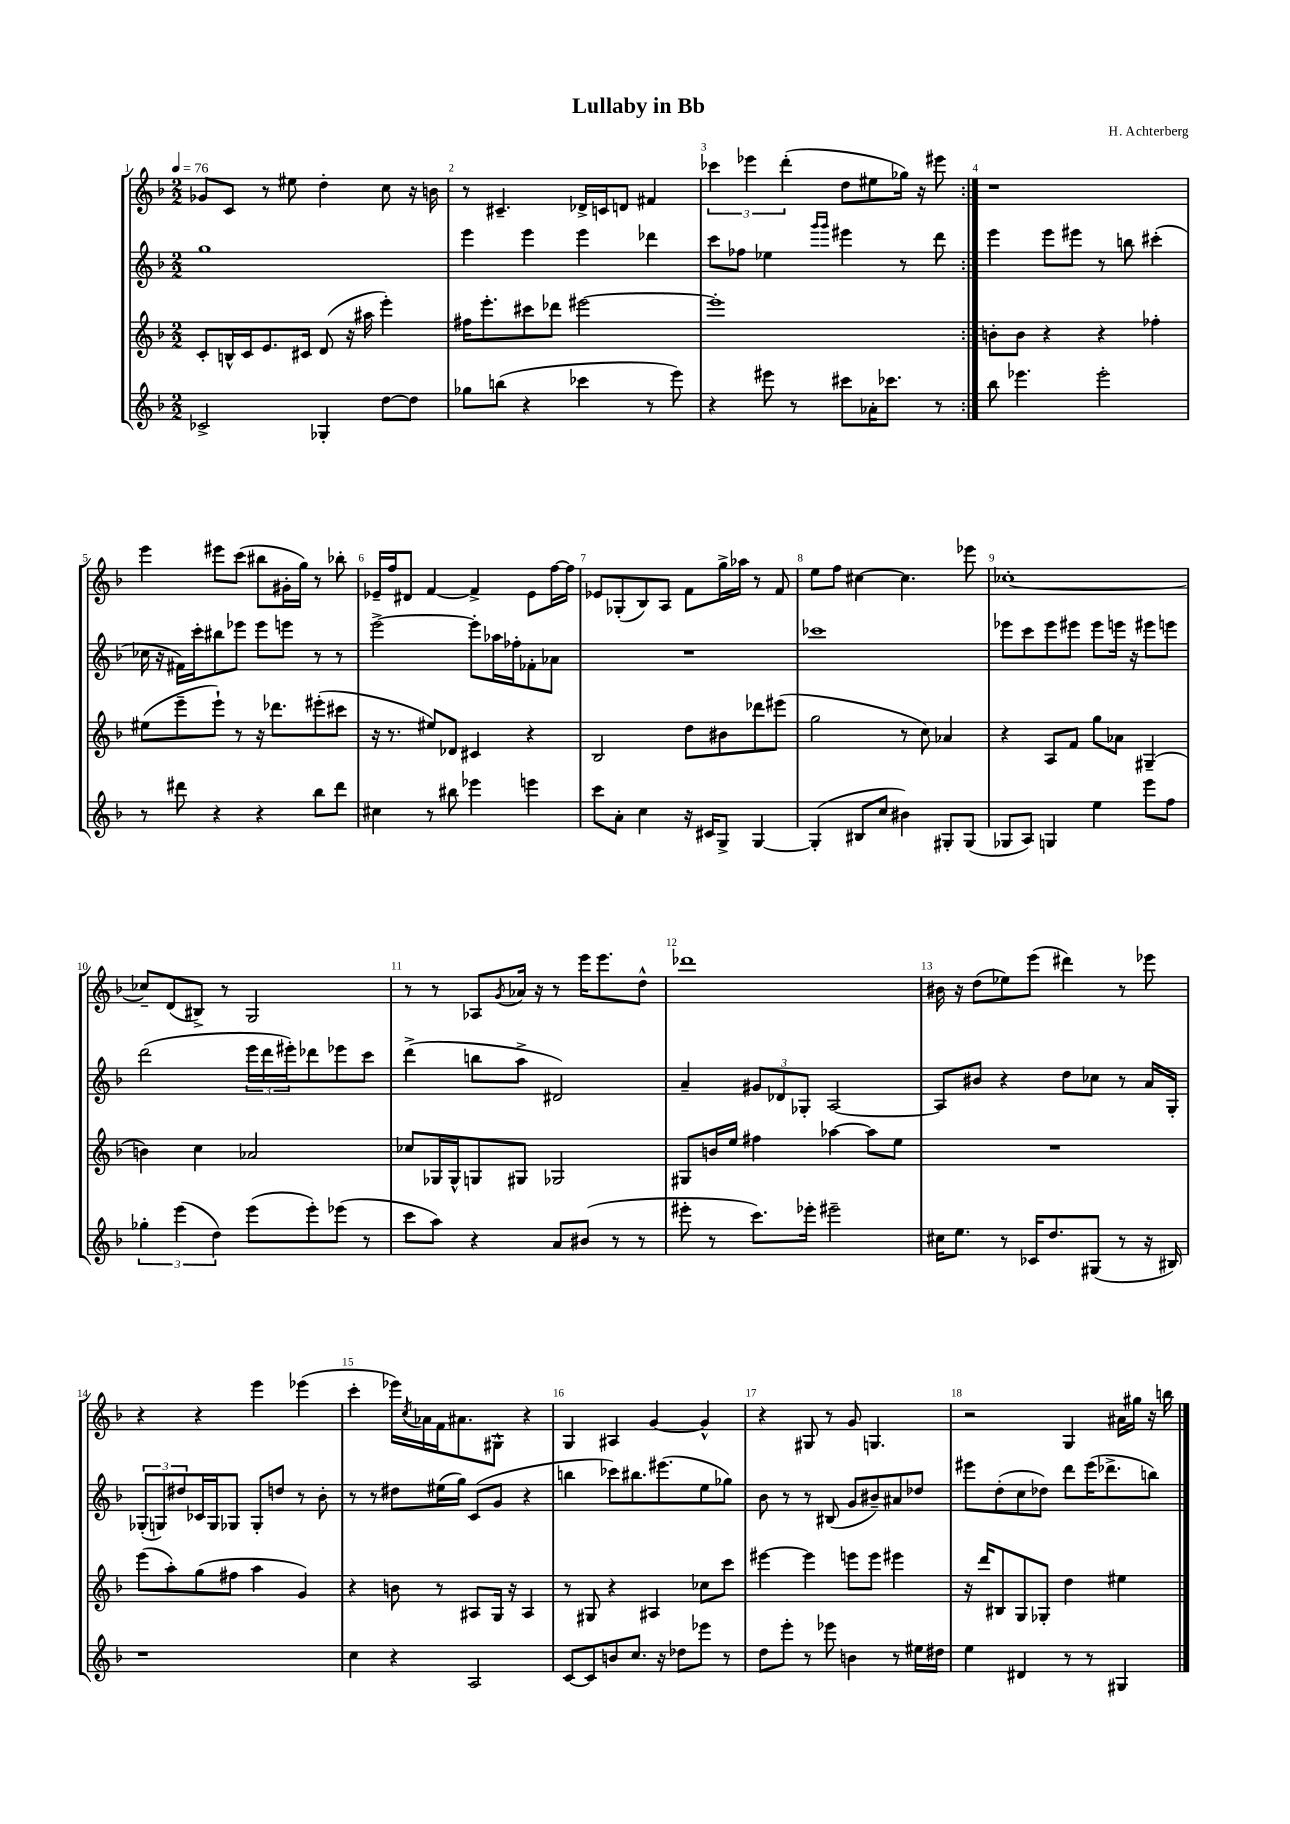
\header { title = "Lullaby in Bb" composer = "H. Achterberg" }
<<
\new StaffGroup <<
\new Staff = "s0" {
    \clef treble \key f \major \numericTimeSignature \time 2/2 \tempo 4 = 76
    \repeat volta 2 { ges'8 c'8 r8 eis''8 d''4-. c''8 r16 b'16 |
    r8 cis'4.-- des'16-> c'16 d'8 fis'4 |
    \tuplet 3/2 { ces'''4 ees'''4 d'''4-.( } d''8 eis''8 ges''16) r16 eis'''8 | }
    r1 |
    e'''4 eis'''8 c'''8( bis''8 gis'16-. g''16) r8 bes''8-. |
    ees'16-- f''16 dis'8 f'4~ f'4-> ees'8 f''16~ f''16 |
    ees'8 ges8-.( bes8) a8 f'8 g''16-> aes''16 r8 f'8 |
    e''8 f''8 cis''4~ cis''4. ees'''8 |
    ces''1~-. |
    ces''8-- d'8( bis8->) r8 g2 |
    r8 r8 aes8 \acciaccatura { g'8 } aes'16 r16 r8 e'''16 e'''8. d''8-^ |
    des'''1 |
    bis'16 r16 d''8( ees''8) e'''8( dis'''4) r8 ees'''8 |
    r4 r4 e'''4 ees'''4( |
    c'''4-. ees'''16) \acciaccatura { c''8 } aes'16 f'16 ais'8. gis8-^ r4 |
    g4 ais4 g'4~ g'4-^ |
    r4 gis8 r8 g'8 g4. |
    r2 g4 ais'16 gis''16 r16 b''16 \bar "|." |
}
\new Staff = "s1" {
    \clef treble \key f \major \numericTimeSignature \time 2/2
    \repeat volta 2 { g''1 |
    e'''4 e'''4 e'''4 des'''4 |
    c'''8 fes''8 ees''4 \grace { g'''16 g'''16 } eis'''4 r8 d'''8 | }
    e'''4 e'''8 eis'''8 r8 b''8 cis'''4-.( |
    ces''16 r16 fis'16) c'''16-. bis''8 ees'''8 ees'''8 e'''8 r8 r8 |
    e'''2~-> e'''8-. aes''16 fes''16-. fes'8-. aes'8 |
    R1 |
    ces'''1 |
    ees'''8 c'''8 ees'''8 eis'''8 eis'''8 e'''16 r16 eis'''8 e'''8 |
    d'''2( \tuplet 3/2 { e'''16 d'''16 eis'''16-.) } des'''8 ees'''8 c'''8 |
    d'''4->( b''8 a''8-> dis'2) |
    a'4-- \tuplet 3/2 { gis'8 des'8 ges8-. } a2~ |
    a8 bis'8 r4 d''8 ces''8 r8 a'16 g16-. |
    \tuplet 3/2 { ges8-.( g8) dis''8 } ces'16 g16 ges8 ges8-. d''8 r8 bes'8-. |
    r8 r8 dis''8 eis''16( g''16) c'8( g'8 r4 |
    b''4 ces'''8) bis''8. eis'''8.( e''8 ges''8) |
    bes'8 r8 r8 bis8( g'8 bis'8--) ais'8 des''8 |
    eis'''8 d''8-.( c''8 des''8) d'''8 eis'''16( des'''8.-> b''8) \bar "|." |
}
\new Staff = "s2" {
    \clef treble \key f \major \numericTimeSignature \time 2/2
    \repeat volta 2 { c'8-. b16-^ c'16 e'8. cis'16 d'8( r16 ais''16 e'''4-.) |
    fis''16 e'''8.-. cis'''8 des'''8 eis'''2~ |
    eis'''1-. | }
    b'8-. b'8 r4 r4 fes''4-. |
    eis''8( e'''8-- e'''8-!) r8 r16 des'''8. eis'''8-.( cis'''8 |
    r16 r8. eis''8) des'8 cis'4 r4 |
    bes2 d''8 bis'8 des'''8 eis'''8( |
    g''2 r8 c''8) aes'4 |
    r4 a8 f'8 g''8 aes'8 gis4--( |
    b'4) c''4 aes'2 |
    ces''8 ges16 ges16-^ g8 gis8 ges2 |
    gis8 b'16 e''16 fis''4 aes''4~ aes''8 e''8 |
    R1 |
    e'''8( a''8-.) g''8( fis''8 a''4 g'4) |
    r4 b'8 r8 ais8 g16 r16 ais4 |
    r8 gis8 r4 ais4 ces''8 c'''8 |
    eis'''4~ eis'''4 e'''8 e'''8 eis'''4 |
    r16 d'''16 bis8 g8 ges8-. d''4 eis''4 \bar "|." |
}
\new Staff = "s3" {
    \clef treble \key f \major \numericTimeSignature \time 2/2
    \repeat volta 2 { ces'2-> ges4-. d''8~ d''8 |
    ges''8 b''8( r4 ces'''4 r8 e'''8) |
    r4 eis'''8 r8 cis'''8 aes'16-. ces'''8. r8 | }
    bes''8 ees'''4. ees'''2-. |
    r8 dis'''8 r4 r4 bes''8 dis'''8 |
    cis''4 r8 bis''8 ees'''4 e'''4 |
    c'''8 a'8-. c''4 r16 cis'16 g8-> g4~ |
    g4-.( bis8 c''8 bis'4) gis8-. gis8( |
    ges8 a8) g4 e''4 e'''8 f''8 |
    \tuplet 3/2 { ges''4-. e'''4( d''4) } e'''8( e'''8-.) ees'''8( r8 |
    c'''8 a''8) r4 a'8 bis'8( r8 r8 |
    eis'''8-. r8 c'''8.) ees'''16-. eis'''2-- |
    cis''16 e''8. r8 ces'16 d''8. gis8( r8 r16 bis16) |
    r1 |
    c''4 r4 a2 |
    c'8~ c'8 b'8 c''8. r16 des''8 ees'''8 r8 |
    d''8 e'''8-. r8 ees'''8 b'4 r8 eis''16 dis''16 |
    e''4 dis'4 r8 r8 gis4 \bar "|." |
}
>>
>>
\layout { \context { \Score \override BarNumber.break-visibility = ##(#f #t #t) barNumberVisibility = #all-bar-numbers-visible } }
